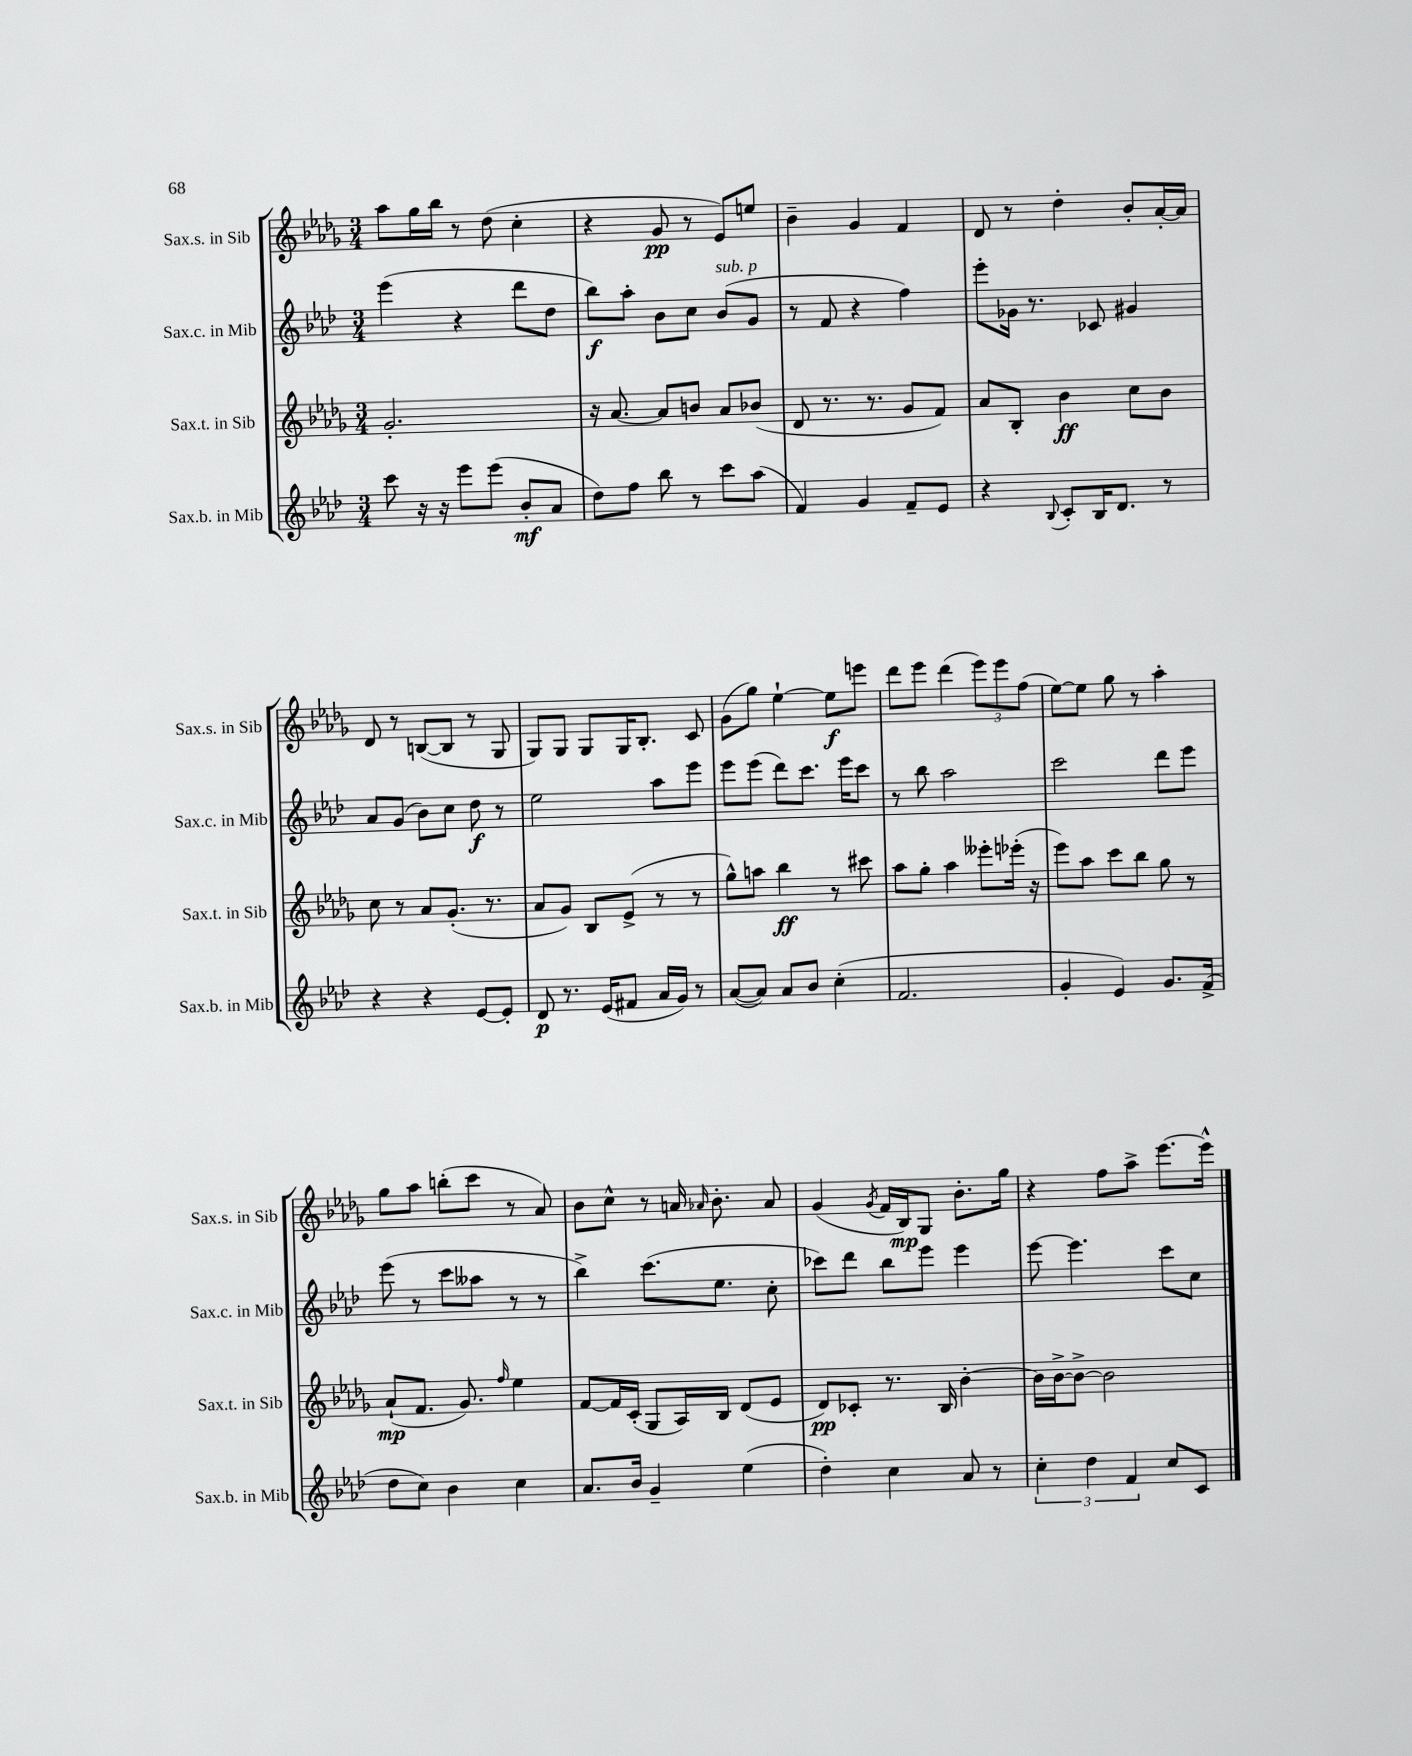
<<
\new StaffGroup <<
\new Staff = "s0" \with { instrumentName = "Sax.s. in Sib" shortInstrumentName = "Sax.s. in Sib" } {
    \clef treble \key des \major \numericTimeSignature \time 3/4
    \autoBeamOff aes''8[ ges''16 bes''16] r8 des''8( c''4-. |
    r4 ges'8\pp r8 ees'8[) e''8] |
    bes'4-- ges'4 f'4 |
    des'8 r8 des''4-. bes'8[-. aes'16~-. aes'16] |
    des'8 r8 b8[~( b8] r8 ges8 |
    ges8[) ges8] ges8[ ges16 bes8.]-. c'8 |
    ges'8[( ges''8]) ees''4~-! ees''8[\f e'''8] |
    des'''8[ ees'''8] des'''4( \tuplet 3/2 { ees'''8[) ees'''8 f''8]( } |
    ees''8[~) ees''8] ges''8 r8 aes''4-. |
    ges''8[ aes''8] b''8[-.( c'''8] r8 aes'8) |
    bes'8[ c''8]-^ r8 a'16 \grace { aes'16 } bes'8.-. aes'8 |
    ges'4( \acciaccatura { ges'8 } f'16[ bes16\mp) ges8] bes'8.[-. ges''16] |
    r4 f''8[ aes''8]-> ees'''8.[~ ees'''16]-^ \bar "|." |
}
\new Staff = "s1" \with { instrumentName = "Sax.c. in Mib" shortInstrumentName = "Sax.c. in Mib" } {
    \clef treble \key aes \major \numericTimeSignature \time 3/4
    \autoBeamOff ees'''4( r4 des'''8[ des''8] |
    bes''8[\f) aes''8]-. bes'8[ c''8] bes'8[^\markup { \italic "sub. p" }( g'8] |
    r8 f'8 r4 f''4) |
    ees'''8[-. ges'16] r8. ces'8 gis'4 |
    aes'8[ g'8]( bes'8[) c''8] des''8\f r8 |
    ees''2 aes''8[ ees'''8] |
    ees'''8[ ees'''8]( des'''8[) c'''8.] ees'''16[ c'''8] |
    r8 bes''8 aes''2 |
    c'''2 des'''8[ ees'''8] |
    ees'''8( r8 c'''8[ aeses''8] r8 r8 |
    bes''4->) c'''8.[( ees''8.] c''8-. |
    ces'''8[) des'''8] bes''8[ ees'''8] ees'''4 |
    ees'''8~ ees'''4. c'''8[ c''8] \bar "|." |
}
\new Staff = "s2" \with { instrumentName = "Sax.t. in Sib" shortInstrumentName = "Sax.t. in Sib" } {
    \clef treble \key des \major \numericTimeSignature \time 3/4
    \autoBeamOff ges'2.-. |
    r16 aes'8.~ aes'8[ b'8] aes'8[ bes'8]( |
    des'8 r8. r8. ges'8[ f'8]) |
    aes'8[ bes8]-. bes'4\ff c''8[ bes'8] |
    c''8 r8 aes'8[ ges'8.]-.( r8. |
    aes'8[ ges'8]) bes8[ ees'8]->( r8 r8 |
    ges''8[-^) a''8] bes''4\ff r8 cis'''8 |
    aes''8[ ges''8]-. aes''4 eeses'''8[-. ees'''16]-.( r16 |
    ees'''8[) aes''8] c'''8[ bes''8] ges''8 r8 |
    aes'8[-!\mp( f'8.] ges'8.) \grace { f''16 } ees''4 |
    f'8[~ f'16 c'16]-.( ges8[ aes16) bes16] des'8[( ees'8] |
    des'8[\pp) ces'8]-. r8. bes16 bes'4~-. |
    bes'16[ bes'16~-> bes'8]~-> bes'2 \bar "|." |
}
\new Staff = "s3" \with { instrumentName = "Sax.b. in Mib" shortInstrumentName = "Sax.b. in Mib" } {
    \clef treble \key aes \major \numericTimeSignature \time 3/4
    \autoBeamOff c'''8 r16 r16 ees'''8[ ees'''8]( bes'8[-.\mf aes'8] |
    des''8[) f''8] bes''8 r8 c'''8[ aes''8]( |
    f'4) g'4 f'8[-- ees'8] |
    r4 \appoggiatura { bes8 } c'8[-. bes16 des'8.] r8 |
    r4 r4 ees'8[~ ees'8]-. |
    des'8\p r8. ees'16[( fis'8] aes'16[ g'16]) r8 |
    aes'8[~( aes'8]) aes'8[ bes'8] c''4-.( |
    f'2. |
    g'4-. ees'4) g'8.[ f'16]->( |
    des''8[ c''8]) bes'4 c''4 |
    aes'8.[ bes'16] g'4-- ees''4( |
    des''4-.) c''4 aes'8 r8 |
    \tuplet 3/2 { c''4-. des''4 f'4 } c''8[ c'8] \bar "|." |
}
>>
>>
\layout { \context { \Score \remove "Bar_number_engraver" } }
